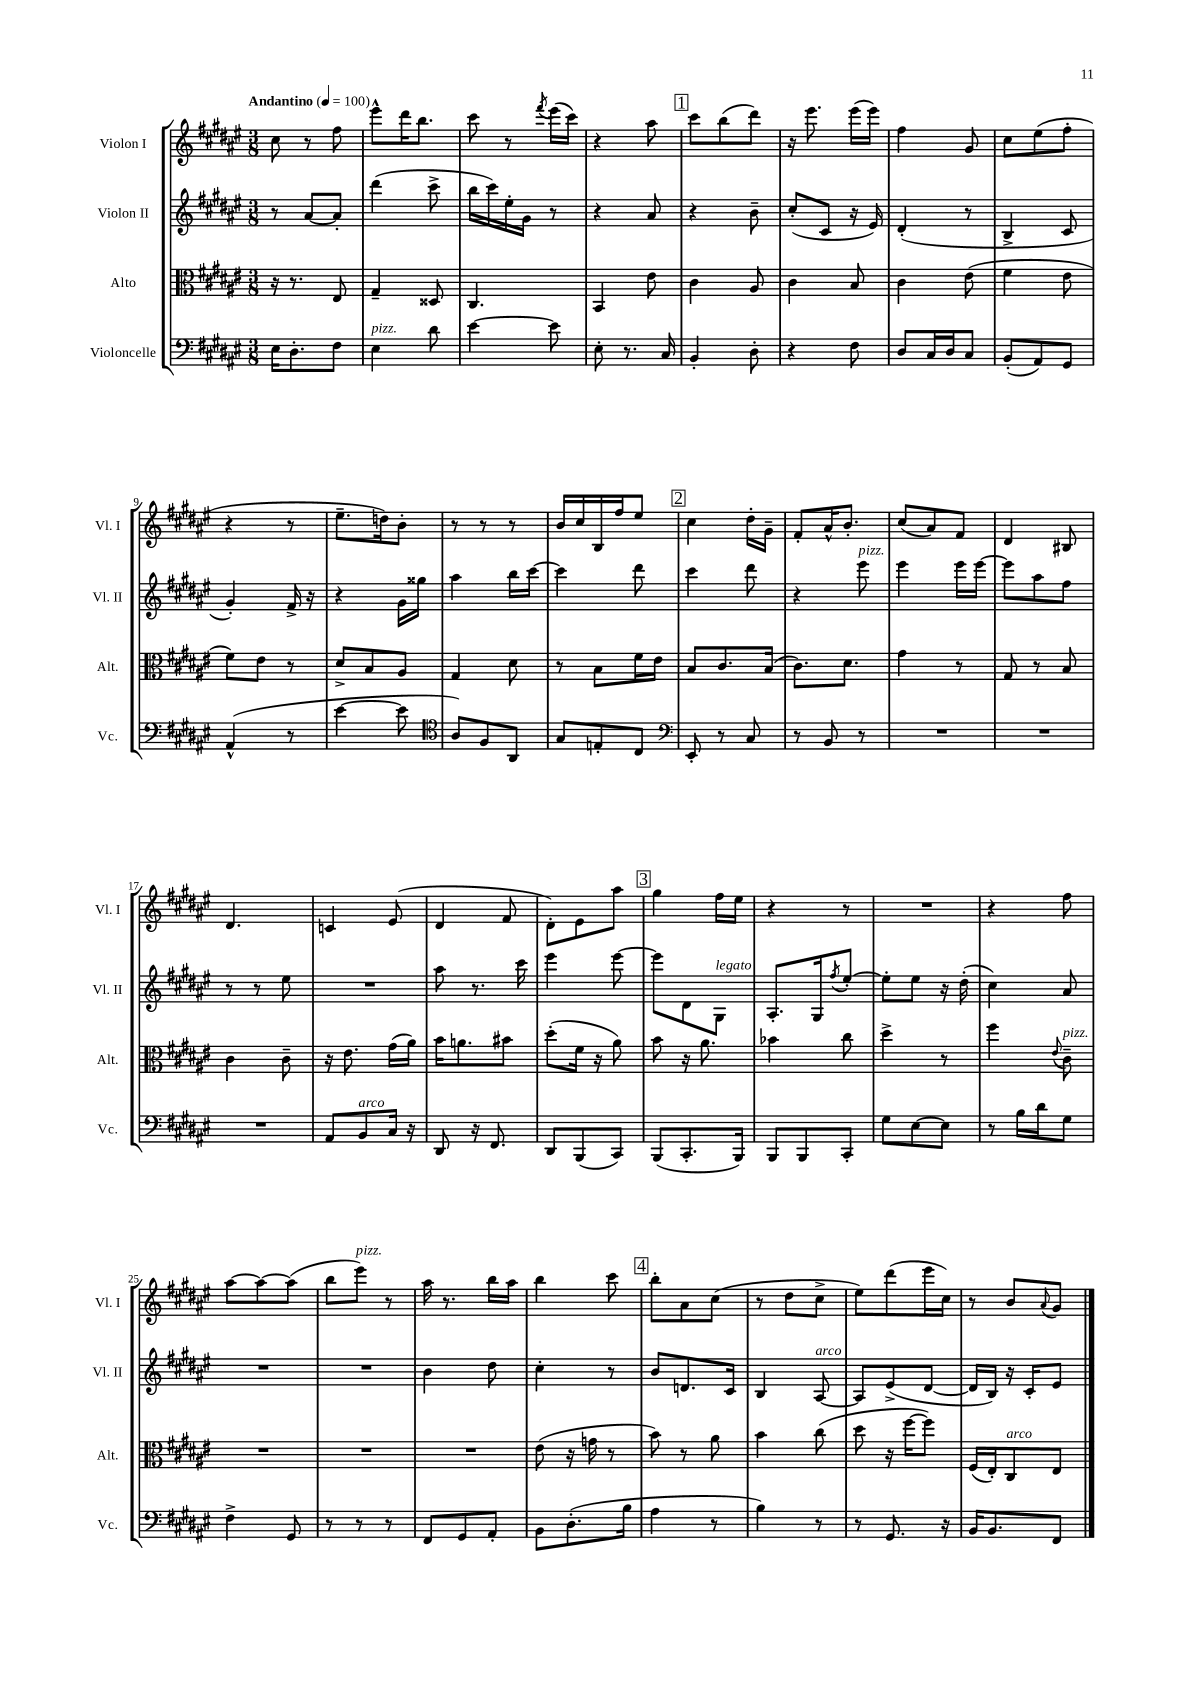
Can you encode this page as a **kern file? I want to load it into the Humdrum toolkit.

**kern	**kern	**kern	**kern
*staff4	*staff3	*staff2	*staff1
*clefF4	*clefC3	*clefG2	*clefG2
*k[f#c#g#d#a#e#]	*k[f#c#g#d#a#e#]	*k[f#c#g#d#a#e#]	*k[f#c#g#d#a#e#]
*M3/8	*M3/8	*M3/8	*M3/8
*MM100	*MM100	*MM100	*MM100
16E#	16r	8r	8cc#
8.D#'	8.r	.	.
.	.	[8a#	8r
8F#	8E#	8a#']	8ff#
=	=	=	=
4E#	4G#~	(4ddd#	8eee#^^
.	.	.	16ddd#
.	.	.	8.bb
8d#	8D##	8ccc#^	.
=	=	=	=
[4e#	4.C#	16bb	8ccc#
.	.	16ccc#)	.
.	.	16ee#'	8r
.	.	16g#	.
.	.	.	8qfff#
8e#]	.	8r	(16eee#
.	.	.	16ccc#)
=	=	=	=
8E#'	4BB	4r	4r
8.r	.	.	.
.	8e#	8a#	8aa#
16C#	.	.	.
=	=	=	=
4BB'	4c#	4r	8ccc#
.	.	.	(8bb
8D#'	8A#	8b~	8ddd#)
=	=	=	=
4r	4c#	(8cc#'	16r
.	.	.	8.eee#
.	.	8c#	.
8F#	8B	16r	(16eee#
.	.	16e#)	16eee#)
=	=	=	=
8D#	4c#	(4d#'	4ff#
16C#	.	.	.
16D#	.	.	.
8C#	(8e#	8r	8g#
=	=	=	=
(8BB'	4f#	4B^	8cc#
8AA#)	.	.	(8ee#
8GG#	8e#	8c#	8ff#'
=	=	=	=
(4AA#^^	8f#)	4g#')	4r
.	8e#	.	.
8r	8r	16f#^	8r
.	.	16r	.
=	=	=	=
[4e#	8d#^	4r	8.ee#~
.	8B	.	.
.	.	.	16dd)
8e#]	8A#	16g#	8b'
.	.	16gg##	.
=	=	=	=
*clefC4	*	*	*
8A#)	4G#	4aa#	8r
8F#	.	.	8r
8AA#	8d#	16bb	8r
.	.	[16ccc#	.
=	=	=	=
8G#	8r	4ccc#]	16b
.	.	.	16cc#
8E'	8B	.	16B
.	.	.	16ff#
8C#	16f#	8ddd#	8ee#
.	16e#	.	.
=	=	=	=
*clefF4	*	*	*
8EE#'	8B	4ccc#	4cc#
8r	8.c#	.	.
8C#	.	8ddd#	16dd#'
.	(16B	.	16g#~
=	=	=	=
8r	8.c#)	4r	8f#'
8BB	.	.	16a#^^
.	8.d#	.	8.b'
8r	.	8eee#	.
=	=	=	=
4.r	4g#	4eee#	(8cc#
.	.	.	8a#)
.	8r	16eee#	8f#
.	.	[16eee#	.
=	=	=	=
4.r	8G#	8eee#]	4d#
.	8r	8aa#	.
.	8B	8ff#	8B#
=	=	=	=
4.r	4c#	8r	4.d#
.	.	8r	.
.	8c#~	8ee#	.
=	=	=	=
8AA#	16r	4.r	4c
.	8.e#	.	.
8BB	.	.	.
16C#	(16g#	.	(8e#
16r	16a#)	.	.
=	=	=	=
8DD#	16b	8aa#	4d#
.	8.a	.	.
16r	.	8.r	.
8.FF#	.	.	.
.	8b#	.	8f#
.	.	16ccc#	.
=	=	=	=
8DD#	(8dd#'	4eee#	8d#')
(8BBB	16f#	.	8e#
.	16r	.	.
8CC#)	8a#)	[8eee#	8aa#
=	=	=	=
(8BBB	8b	8eee#]	4gg#
8.CC#'	16r	8d#	.
.	8.a#	.	.
.	.	8G#	16ff#
16BBB)	.	.	16ee#
=	=	=	=
8BBB	4b-	8.A#'	4r
8BBB	.	.	.
.	.	16G#	.
.	.	8qff#	.
8CC#'	8cc#	[8ee#'	8r
=	=	=	=
8G#	4dd#^	8ee#']	4.r
[8E#	.	8ee#	.
8E#]	8r	16r	.
.	.	(16dd#'	.
=	=	=	=
8r	4ff#	4cc#)	4r
16B	.	.	.
16d#	.	.	.
.	8qqe#	.	.
8G#	8c#~	8a#	8ff#
=	=	=	=
4F#^	4.r	4.r	[8aa#
.	.	.	8aa#_
8GG#	.	.	(8aa#]
=	=	=	=
8r	4.r	4.r	8bb
8r	.	.	8eee#)
8r	.	.	8r
=	=	=	=
8FF#	4.r	4b	16aa#
.	.	.	8.r
8GG#	.	.	.
8AA#'	.	8dd#	16bb
.	.	.	16aa#
=	=	=	=
8BB	(8e#	4cc#'	4bb
(8.D#'	16r	.	.
.	16g	.	.
.	8r	8r	8ccc#
16B	.	.	.
=	=	=	=
4A#	8b)	8b	8bb'
.	8r	8.d	8a#
8r	8a#	.	(8cc#
.	.	16c#	.
=	=	=	=
4B)	4b	4B	8r
.	.	.	8dd#
8r	(8cc#	[8A#	8cc#^
=	=	=	=
8r	8dd#	8A#]	8ee#)
8.GG#	16r	(8e#^	(8ddd#
.	[16ff#	.	.
.	8ff#])	[8d#	16eee#
16r	.	.	16cc#)
=	=	=	=
16BB	(16F#	16d#]	8r
8.BB	16E#')	16B)	.
.	8C#	16r	8b
.	.	16c#'	.
.	.	.	8qqa#
8FF#	8E#	8e#	8g#
==	==	==	==
*-	*-	*-	*-
